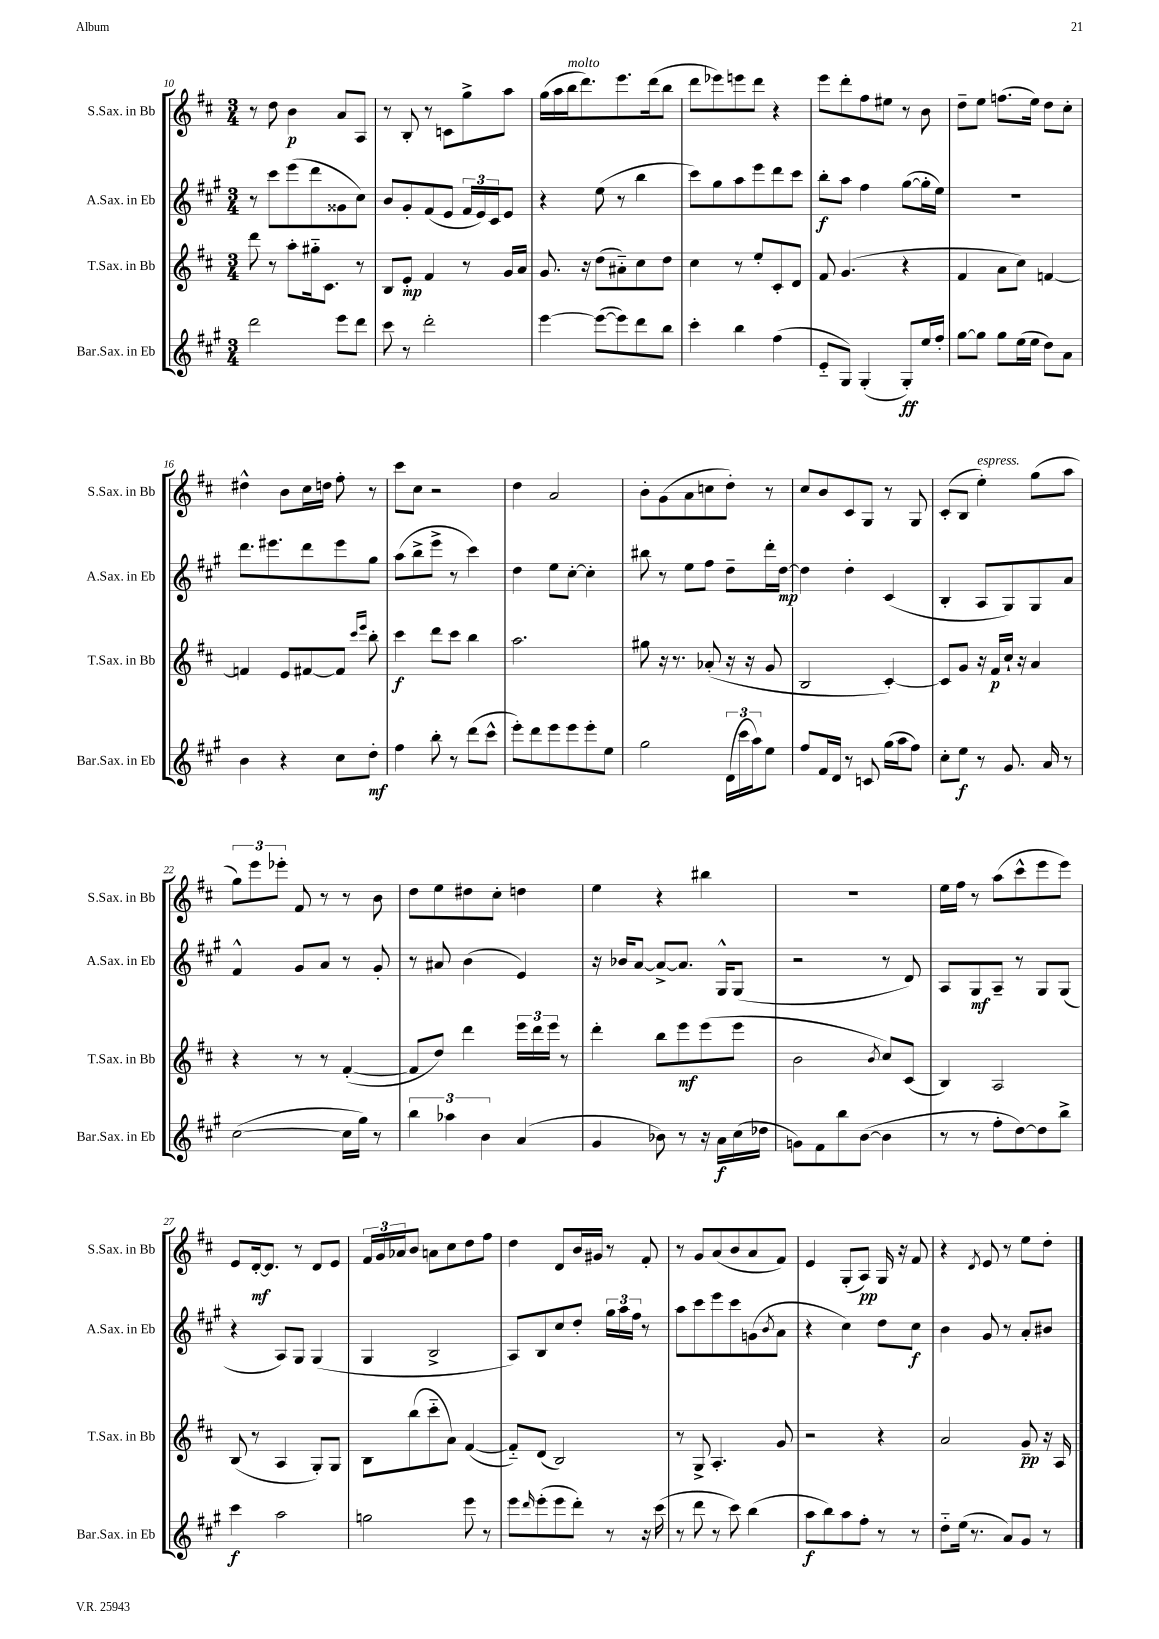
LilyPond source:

<<
\new StaffGroup <<
\new Staff = "s0" \with { instrumentName = "S.Sax. in Bb" shortInstrumentName = "S.Sax. in Bb" } {
    \clef treble \key d \major \numericTimeSignature \time 3/4
    r8 d''8 b'4\p a'8 a8 |
    r8 b8-. r8 c'8 g''8-> a''8 |
    g''16( a''16 b''16^\markup { \italic "molto" } d'''8.) e'''8. d'''16( b''8 |
    d'''8 ees'''8) e'''8 d'''8 r4 |
    e'''8 d'''8-. fis''8 eis''8 r8 b'8 |
    d''8-- e''8 f''8.( e''16) d''8 cis''8-. |
    dis''4-^ b'8 cis''16 d''16 fis''8-. r8 |
    cis'''8 cis''8 r2 |
    d''4 a'2 |
    b'8-. g'8( a'8 c''8 d''8-.) r8 |
    cis''8 b'8 cis'8 g8 r8 g8 |
    cis'8-.( b8 e''4-.^\markup { \italic "espress." }) g''8( a''8 |
    \tuplet 3/2 { g''8) e'''8 ees'''8-. } fis'8 r8 r8 b'8 |
    d''8 e''8 dis''8 cis''8-. d''4 |
    e''4 r4 bis''4 |
    R2. |
    e''16 fis''16 r8 a''8( cis'''8-^ e'''8 e'''8) |
    e'8 d'16~-.\mf d'8. r8 d'8 e'8 |
    \tuplet 3/2 { fis'16 g'16 aes'16 } b'8 a'8 cis''8 d''8 fis''8 |
    d''4 d'8 b'16 gis'16 r8 fis'8-. |
    r8 g'8 a'8( b'8 a'8 fis'8) |
    e'4 g8-.( a8\pp) g16 r16 fis'8 |
    r4 \acciaccatura { d'8 } e'8 r8 e''8 d''8-. \bar "|." |
}
\new Staff = "s1" \with { instrumentName = "A.Sax. in Eb" shortInstrumentName = "A.Sax. in Eb" } {
    \clef treble \key a \major \numericTimeSignature \time 3/4
    r8 cis'''8 e'''8( d'''8 gisis'8 cis''8) |
    b'8 gis'8-. fis'8( e'8 \tuplet 3/2 { fis'16 e'16) cis'16 } e'8 |
    r4 e''8( r8 b''4 |
    cis'''8) gis''8 a''8 e'''8 d'''8 cis'''8 |
    b''8-.\f a''8 fis''4 gis''8~( gis''16-. e''16) |
    R2. |
    d'''8. eis'''8. d'''8 eis'''8 gis''8 |
    a''8( b''8-> e'''8-> r8 cis'''4) |
    d''4 e''8 cis''8~-. cis''4-. |
    bis''8 r8 e''8 fis''8 d''8-- d'''16-. d''16~\mp |
    d''4 d''4-. cis'4( |
    b4-. a8 gis8) gis8 a'8 |
    fis'4-^ gis'8 a'8 r8 gis'8-. |
    r8 ais'8 b'4( e'4) |
    r16 bes'16 a'8~ a'8~-> a'8. gis16-^ gis8( |
    r2 r8 d'8) |
    a8 gis8\mf a8-- r8 gis8 gis8( |
    r4 a8) gis8 gis4( |
    gis4 b2-> |
    a8) b8 cis''8 d''8-. \tuplet 3/2 { gis''16 a''16 fis''16 } r8 |
    a''8 cis'''8 e'''8 cis'''8 g'8( \acciaccatura { b'8 } a'8 |
    r4 cis''4) d''8 cis''8\f |
    b'4 gis'8 r8 a'8-. bis'8 \bar "|." |
}
\new Staff = "s2" \with { instrumentName = "T.Sax. in Bb" shortInstrumentName = "T.Sax. in Bb" } {
    \clef treble \key d \major \numericTimeSignature \time 3/4
    d'''8 r8 a''8-. gis''16-_ cis'8. r8 |
    b8 e'8-.\mp fis'4 r8 g'16 a'16 |
    g'8. r16 d''8( ais'8-_) cis''8 d''8 |
    cis''4 r8 e''8-. cis'8-. d'8 |
    fis'8 g'4.( r4 |
    fis'4 a'8 cis''8) f'4~ |
    f'4 e'8 fis'8~ fis'8 \grace { cis'''16 e'''16 } b''8-. |
    cis'''4\f d'''8 cis'''8 b''4 |
    a''2. |
    gis''8 r16 r8. aes'8-.( r16 r16 g'8 |
    b2 cis'4~-.) |
    cis'8 g'8 r16 fis'16\p cis''16-! r16 a'4 |
    r4 r8 r8 fis'4~-.( |
    fis'8 d''8) d'''4 \tuplet 3/2 { e'''16 d'''16 e'''16 } r8 |
    d'''4-. b''8 e'''8\mf e'''8( e'''8 |
    b'2 \acciaccatura { b'8 } cis''8) cis'8( |
    b4) a2 |
    b8( r8 a4 g8-.) g8 |
    b8 b''8( cis'''8-_ a'8) fis'4~( |
    fis'8-_) d'8( b2) |
    r8 g8-> a4.-. g'8 |
    r2 r4 |
    a'2 g'8--\pp r16 a16 \bar "|." |
}
\new Staff = "s3" \with { instrumentName = "Bar.Sax. in Eb" shortInstrumentName = "Bar.Sax. in Eb" } {
    \clef treble \key a \major \numericTimeSignature \time 3/4
    d'''2 e'''8 d'''8 |
    cis'''8 r8 d'''2-. |
    e'''4~ e'''8~( e'''8) d'''8 b''8 |
    cis'''4-. b''4 fis''4( |
    e'8-_ gis8) gis4-.( gis8-.\ff) e''16 fis''16-. |
    gis''8~ gis''8 gis''8 e''16( e''16 d''8) a'8 |
    b'4 r4 cis''8 d''8-.\mf |
    fis''4 b''8-. r8 d'''8( cis'''8-^ |
    e'''8-.) d'''8 e'''8 e'''8 e'''8-. e''8 |
    gis''2 \tuplet 3/2 { d'16( cis'''16 a''16) } e''8 |
    fis''8 fis'16 d'16 r8 c'8 gis''16( a''16 fis''8) |
    cis''8-. e''8\f r8 gis'8. a'16 r8 |
    cis''2~( cis''16 gis''16) r8 |
    \tuplet 3/2 { b''4 aes''4 b'4 } a'4( |
    gis'4 bes'8) r8 r16 a'16\f cis''16( des''16 |
    g'8) fis'8 b''8 b'8~( b'4 |
    r8 r8 fis''8-. d''8~) d''8 b''8-> |
    cis'''4\f a''2 |
    g''2 e'''8 r8 |
    e'''8 \grace { d'''16 } e'''8-.( e'''8 d'''8-.) r8 r16 cis'''16( |
    r8 d'''8 r8 cis'''8) b''4( |
    a''8\f b''8) a''8 fis''8-. r8 r8 |
    d''8-_ e''16( r8. a'8) gis'8 r8 \bar "|." |
}
>>
>>
\layout { \context { \Score currentBarNumber = #10 } }
